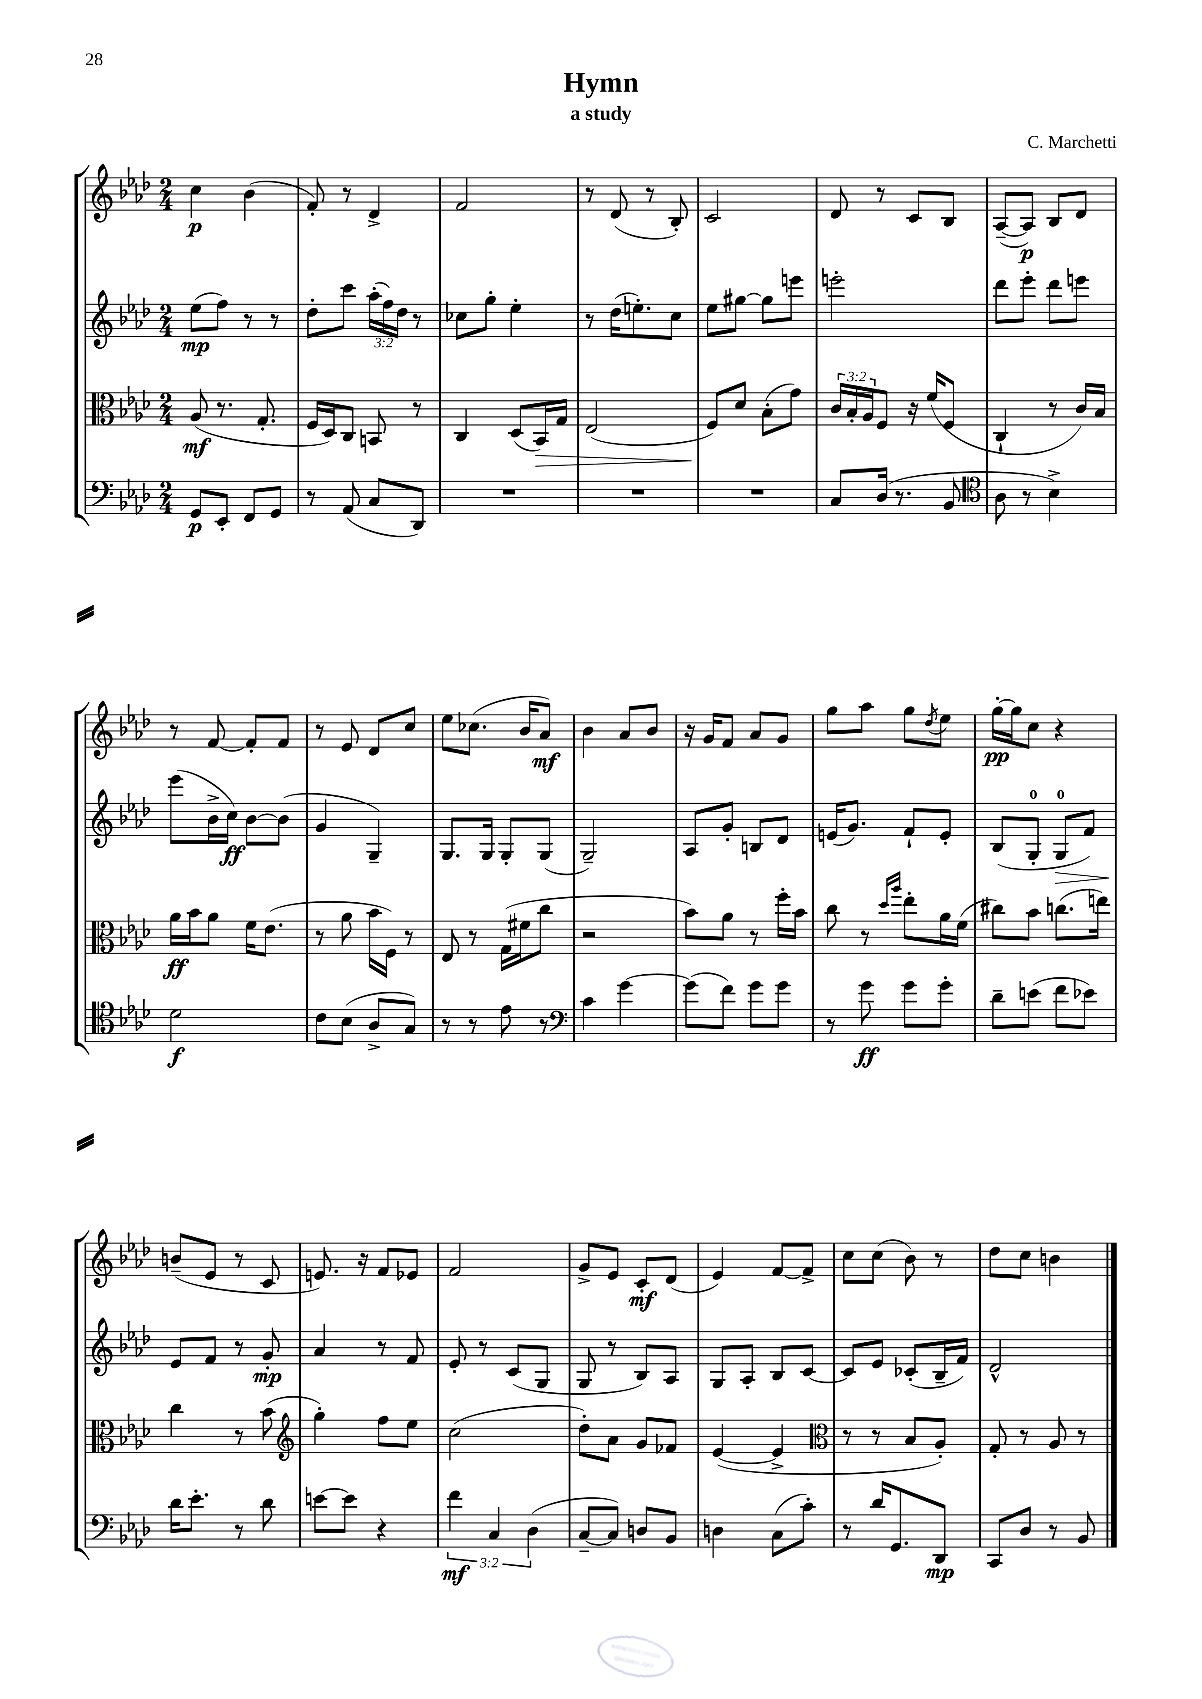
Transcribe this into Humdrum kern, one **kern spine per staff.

**kern	**kern	**kern	**kern
*staff4	*staff3	*staff2	*staff1
*clefF4	*clefC3	*clefG2	*clefG2
*k[b-e-a-d-]	*k[b-e-a-d-]	*k[b-e-a-d-]	*k[b-e-a-d-]
*M2/4	*M2/4	*M2/4	*M2/4
8GG	(8A-	(8ee-	4cc
8EE-'	8.r	8ff)	.
8FF	.	8r	(4b-
.	8.G'	.	.
8GG	.	8r	.
=	=	=	=
8r	16F	8dd-'	8f')
.	16D-)	.	.
(8AA-	8C	8ccc	8r
8C	8BB	(24aa-'	4d-^
.	.	24ff)	.
.	.	24dd-	.
8DD-)	8r	8r	.
=	=	=	=
2r	4C	8cc-	2f
.	.	8gg'	.
.	(8D-	4ee-'	.
.	16BB-)	.	.
.	16G	.	.
=	=	=	=
2r	(2E-	8r	8r
.	.	(16dd-	(8d-
.	.	8.ee')	.
.	.	.	8r
.	.	8cc	8B-')
=	=	=	=
2r	8F)	8ee-	2c
.	8d-	[8gg#	.
.	(8B-'	8gg#]	.
.	8g)	8eee	.
=	=	=	=
8C	24c	2eee'	8d-
.	24B-'	.	.
.	24A-	.	.
(16D-	8F	.	8r
8.r	.	.	.
.	16r	.	8c
.	(16f	.	.
8BB-	8F	.	8B-
=	=	=	=
*clefC4	*	*	*
8A-	4C`	8ddd-	([8A-~
8r	.	8eee-'	8A-])
4B-^)	8r	8ddd-	8B-
.	16c)	8eee	8d-
.	16B-	.	.
=	=	=	=
2d-	16a-	(8eee-	8r
.	16b-	.	.
.	8a-	16b-^	[8f
.	.	16cc)	.
.	16f	[8b-	8f']
.	(8.e-	.	.
.	.	(8b-]	8f
=	=	=	=
8c	8r	4g	8r
(8B-	8a-	.	8e-
8A-^	16b-	4G~)	8d-
.	16F)	.	.
8G)	8r	.	8cc
=	=	=	=
8r	8E-	8.G	8ee-
8r	8r	.	(8.cc-
.	.	16G	.
8e-	(16G	8G'	.
.	16f#	.	16b-
8r	8cc	(8G	8a-)
=	=	=	=
*clefF4	*	*	*
4c	2r	2G~)	4b-
[4g	.	.	8a-
.	.	.	8b-
=	=	=	=
(8g]	8b-)	8A-	16r
.	.	.	16g
8f)	8a-	8g'	8f
8g	8r	8B	8a-
8g	16ff'	8d-	8g
.	16b-	.	.
=	=	=	=
8r	8cc	(16e	8gg
.	.	8.g)	.
8g	8r	.	8aa-
.	16qqdd-	.	.
.	16qqaa-	.	.
8g	8ee-'	8f`	8gg
.	.	.	8qdd-
8g'	16a-	8e'	8ee-
.	(16f	.	.
=	=	=	=
8d-~	8cc#)	(8B-	[16gg'
.	.	.	16gg]
(8e	8b-	8G'	8cc
8f	(8.cc	8G	4r
8e-)	.	8f)	.
.	16ee)	.	.
=	=	=	=
16d-	4cc	8e-	(8b~
8.e-'	.	.	.
.	.	8f	8e-
8r	8r	8r	8r
8d-	(8b-	8g'	8c
=	=	=	=
*	*clefG2	*	*
[8e	4gg')	4a-	8.e)
8e]	.	.	.
.	.	.	16r
4r	8ff	8r	8f
.	8ee-	8f	8e-
=	=	=	=
6f	(2cc	8e-'	2f
.	.	8r	.
6C	.	.	.
.	.	(8c	.
(6D-	.	.	.
.	.	8G	.
=	=	=	=
[8C~	8dd-')	8G	8g^
8C])	8a-	8r	8e-
8D	8g	8B-)	8c'
8BB-	8f-	8A-	(8d-
=	=	=	=
4D	([4e-	8G	4e-)
.	.	8A-'	.
(8C	4e-^]	8B-	[8f
8c')	.	[8c	8f^]
=	=	=	=
*	*clefC3	*	*
8r	8r	8c]	8cc
16d-	8r	8e-	(8cc
8.GG	.	.	.
.	8B-	(8c-'	8b-)
8DD-	8A-')	16B-~	8r
.	.	16f)	.
=	=	=	=
8CC	8G'	2d-^^	8dd-
8D-	8r	.	8cc
8r	8A-	.	4b
8BB-	8r	.	.
==	==	==	==
*-	*-	*-	*-
